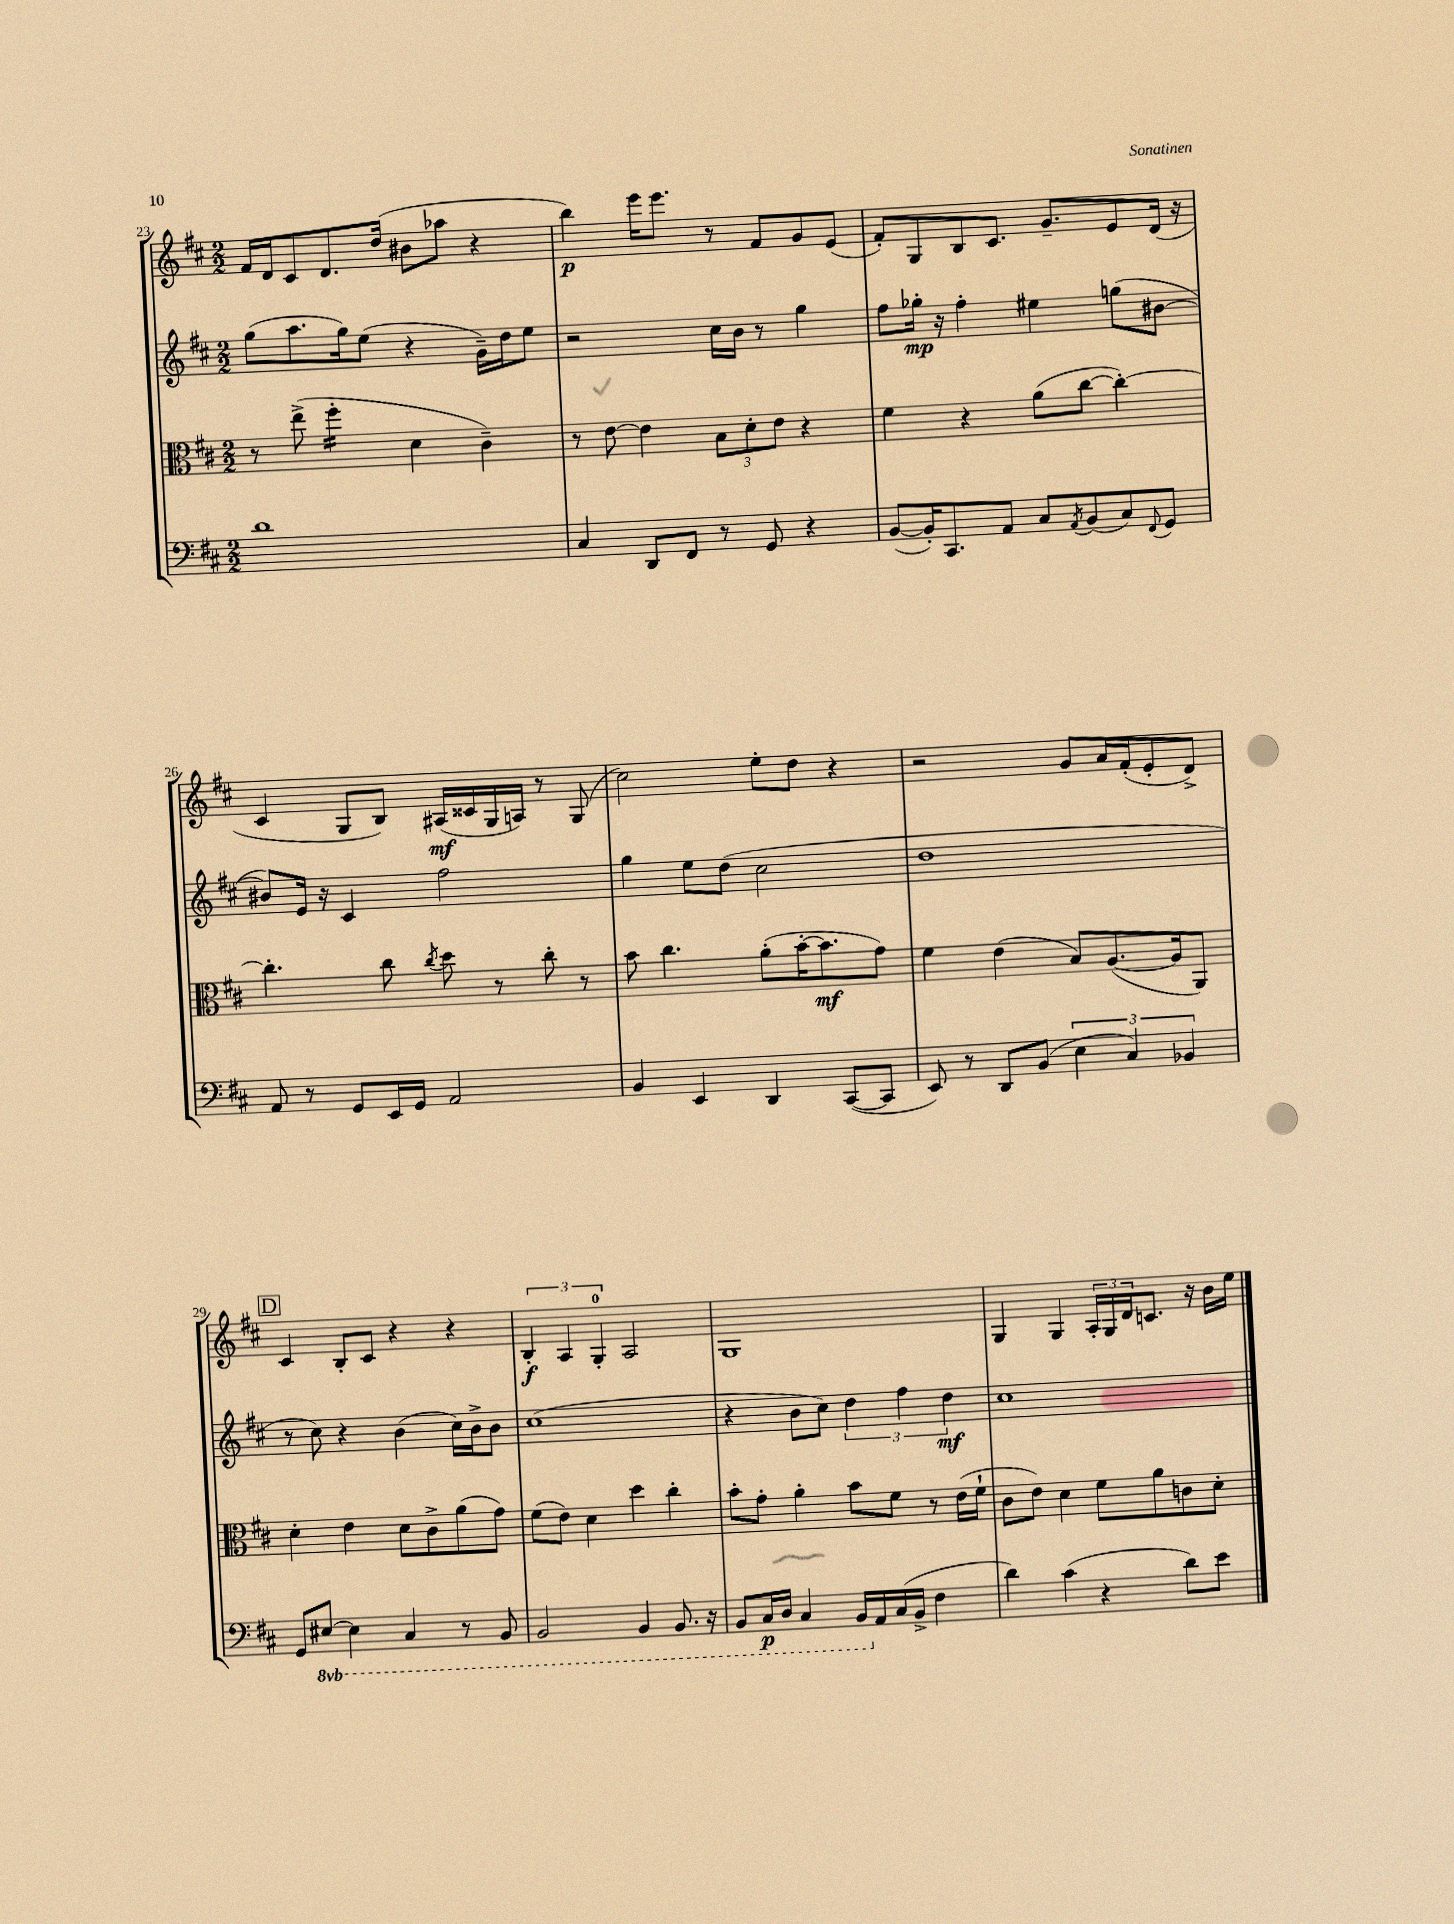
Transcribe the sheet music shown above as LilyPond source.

<<
\new StaffGroup <<
\new Staff = "s0" {
    \clef treble \key d \major \numericTimeSignature \time 2/2
    fis'16 d'16 cis'8 d'8. d''16( bis'8 aes''8 r4 |
    b''4\p) e'''16 e'''8. r8 fis'8 g'8 e'8( |
    fis'8-.) g8 b8 cis'8. g'8.-- e'8 d'16( r16 |
    cis'4 g8 b8) ais16\mf( cisis'16 g16 a16) r8 g8( |
    cis''2) e''8-. d''8 r4 |
    r2 g'8 a'16 fis'16-.( e'8-. d'8->) |
    \mark \markup { \box "D" } cis'4 b8-. cis'8 r4 r4 |
    \tuplet 3/2 { b4-.\f a4 g4-0-. } a2 |
    g1 |
    g4 g4 \tuplet 3/2 { a16-. g16 d'16 } c'8. r16 b'16 e''16 \bar "|." |
}
\new Staff = "s1" {
    \clef treble \key d \major \numericTimeSignature \time 2/2
    g''8( a''8. g''16) e''8( r4 g'16--) d''16 e''8 |
    r2 cis''16 b'16 r8 g''4 |
    fis''8 ges''16-.\mp r16 fis''4-. eis''4 g''8( bis'8~ |
    bis'8) e'16 r16 cis'4 fis''2 |
    g''4 e''8 d''8( cis''2 |
    d''1 |
    \mark \markup { \box "D" } r8 cis''8) r4 b'4( cis''16) b'16-> b'8 |
    cis''1( |
    r4 b'8 cis''8) \tuplet 3/2 { d''4 fis''4 d''4\mf } |
    cis''1 \bar "|." |
}
\new Staff = "s2" {
    \clef alto \key d \major \numericTimeSignature \time 2/2
    r8 e''8->( fis''4:16-. d'4 cis'4--) |
    r8 e'8~ e'4 \tuplet 3/2 { b8 d'8-. e'8 } r4 |
    fis'4 r4 a'8( cis''8~ cis''4~-.) |
    cis''4.-. cis''8 \acciaccatura { cis''8 } d''8 r8 cis''8-. r8 |
    b'8 cis''4. a'8-.( b'16~-. b'8.\mf g'8) |
    fis'4 e'4( b8) a8.~( a16 a,8) |
    \mark \markup { \box "D" } d'4-. e'4 d'8 cis'8-> a'8( g'8) |
    fis'8( e'8) d'4 d''4 cis''4-. |
    b'8-. g'8-. a'4-. b'8 fis'8 r8 e'16( fis'16-! |
    cis'8 e'8) d'4 fis'8 a'8 c'8 d'8-. \bar "|." |
}
\new Staff = "s3" {
    \clef bass \key d \major \numericTimeSignature \time 2/2 \set Staff.ottavationMarkups = #ottavation-simple-ordinals
    d'1 |
    cis4 d,8 fis,8 r8 g,8 r4 |
    b,8~( b,16-.) cis,8. a,8 cis8 \acciaccatura { a,8 } b,8( cis8) \appoggiatura { fis,8 } g,8 |
    a,8 r8 g,8 e,16 g,16 a,2 |
    b,4 e,4 d,4 cis,8~( cis,8 |
    e,8) r8 d,8 b,8( \tuplet 3/2 { e4 cis4) bes,4 } |
    \mark \markup { \box "D" } g,8 \ottava #-1 eis,8~ eis,4 cis,4 r8 b,,8 |
    b,,2 b,,4 b,,8. r16 |
    b,,8 cis,16\p d,16 cis,4 b,,16 \ottava #0 a,16 cis16( b,16-> fis4 |
    d'4) cis'4( r4 d'8) e'8 \bar "|." |
}
>>
>>
\layout { \context { \Score currentBarNumber = #23 } }
